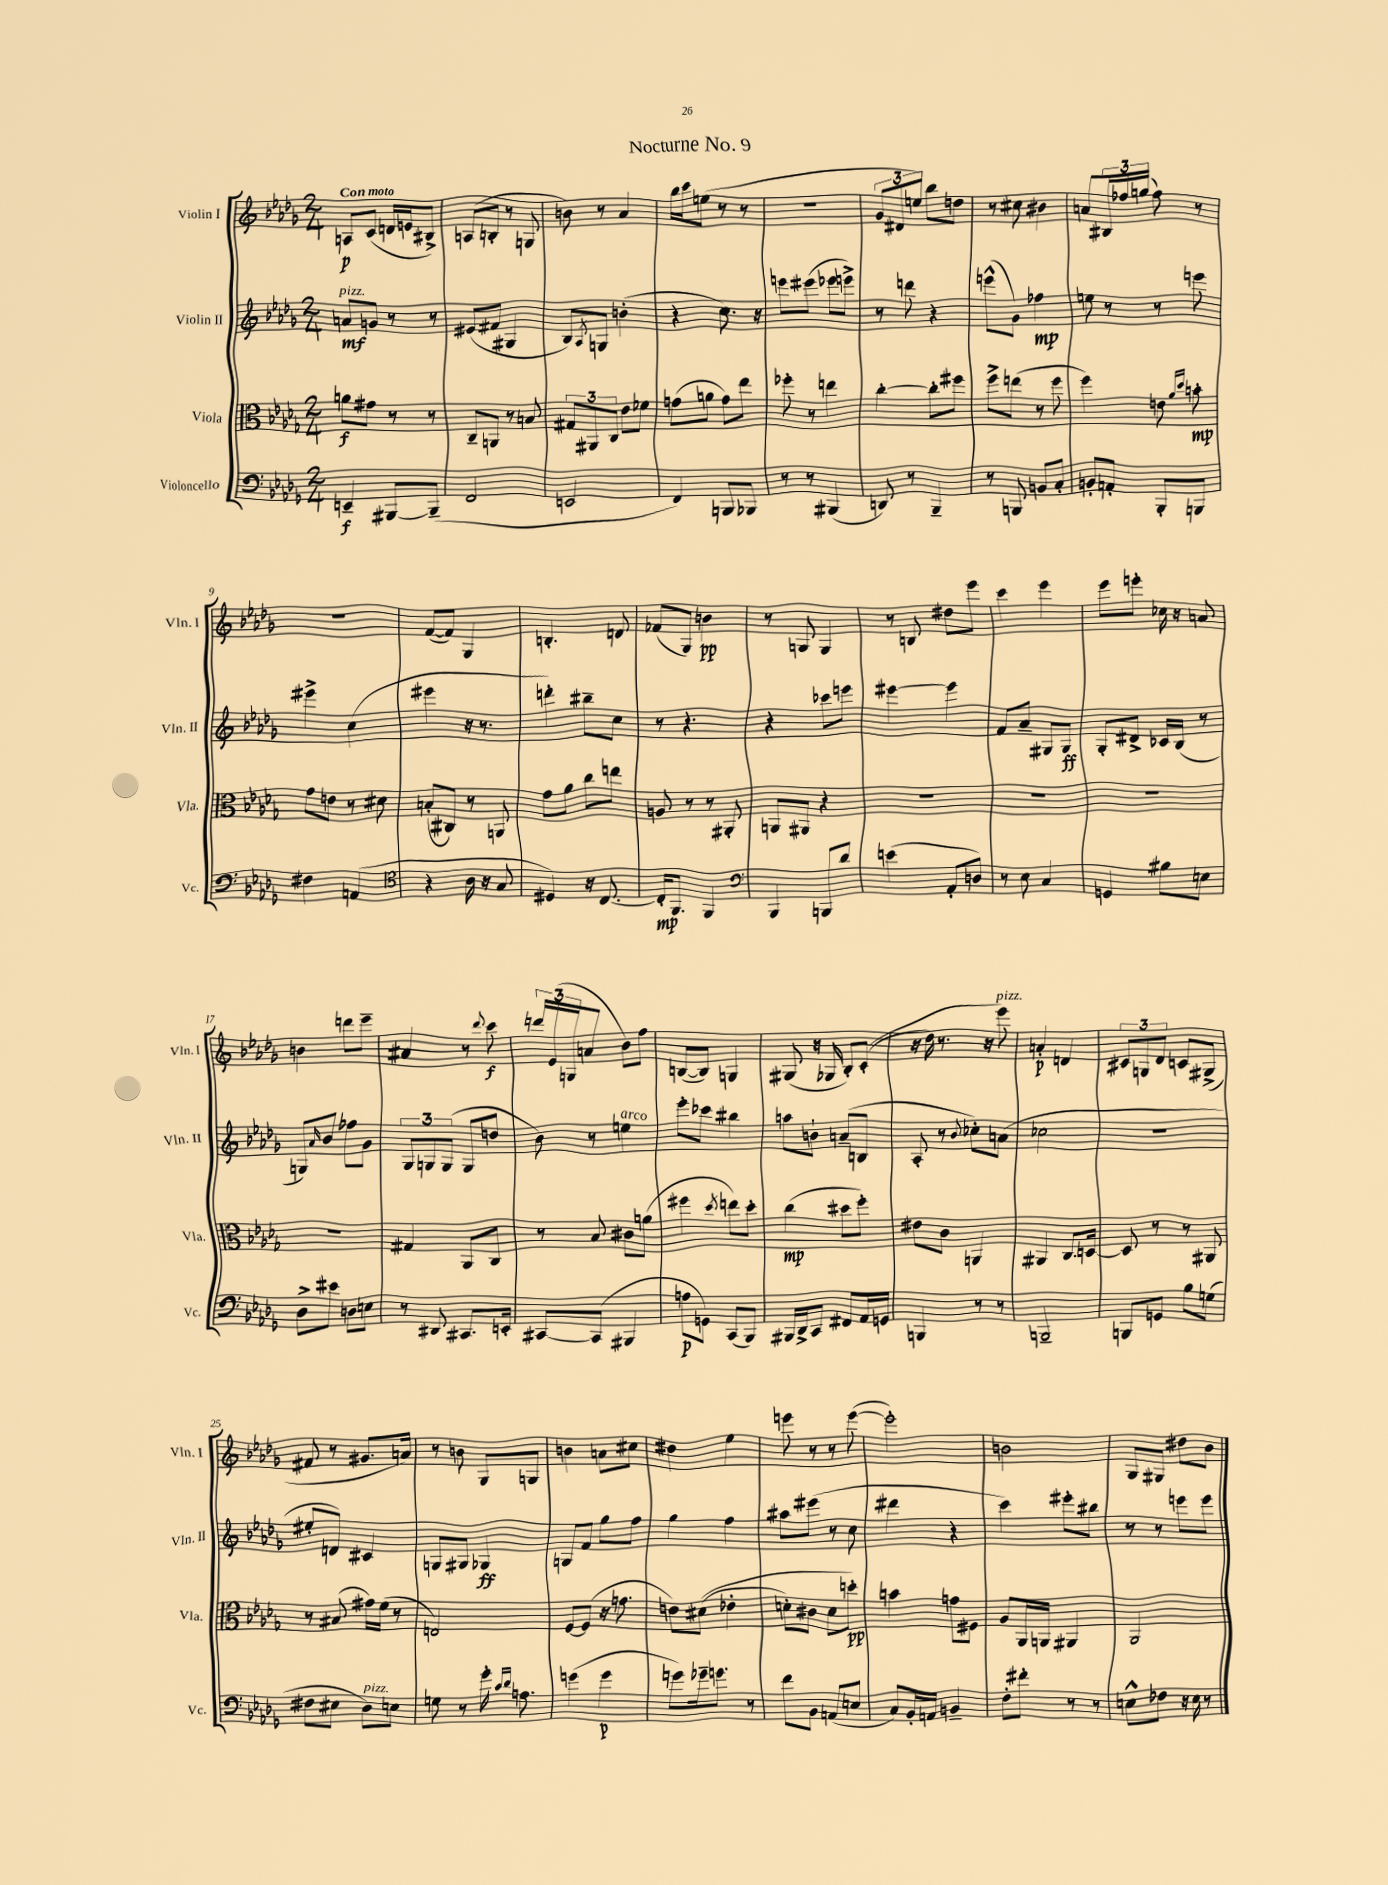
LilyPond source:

\header { title = "Nocturne No. 9" }
<<
\new StaffGroup <<
\new Staff = "s0" \with { instrumentName = "Violin I" shortInstrumentName = "Vln. I" } {
    \clef treble \key des \major \numericTimeSignature \time 2/4 \tempo "Con moto"
    a8\p c'8( d'16 e'16 bis8->) |
    a8( b8-. r8 g8 |
    b'8) r8 aes'4 |
    bes''16 c'''16 e''8( r8 r8 |
    r2 |
    \tuplet 3/2 { ges'8 dis'8 e''8) } bes''8 d''8 |
    r8 cis''8 bis'4 |
    a'8 \tuplet 3/2 { bis16 fes''16 g''16( } fes''8) r8 |
    r2 |
    f'8~( f'8) ges4 |
    b4.-. d'8 |
    fes'8( ges8) b'4\pp |
    r8 g8 g4 |
    r8 b8 dis''8 ees'''8 |
    c'''4 ees'''4 |
    ees'''8 e'''8-. ces''16 r16 a'8 |
    b'4 d'''8 ees'''8-- |
    ais'4 r8 \appoggiatura { des'''8 } c'''8\f |
    \tuplet 3/2 { d'''16 ees'16( g16 } a'8 bes'8) f''8 |
    b8~( b8) g4 |
    gis8( r16 ges16 bes8-.) c'8-.(\( |
    r16 des''16) r8. r16 ees'''8^\markup { \italic "pizz." }\) |
    a'4-.\p d'4 |
    \tuplet 3/2 { cis'8 g8 des'8 } c'8 gis8->( |
    fis'8 r8 gis'8. a'16) |
    r8 b'8 ges8 g8 |
    b'4 a'8 cis''8 |
    dis''4 ees''4 |
    e'''8 r8 r8 e'''8~( |
    e'''2-.) |
    b'2 |
    ges8 gis8 dis''8 bes'8 \bar "|." |
}
\new Staff = "s1" \with { instrumentName = "Violin II" shortInstrumentName = "Vln. II" } {
    \clef treble \key des \major \numericTimeSignature \time 2/4
    a'8\mf^\markup { \italic "pizz." } g'8 r8 r8 |
    eis'8( fis'8 gis4 |
    bes8) \acciaccatura { aes8 } g8 b'4-.( |
    r4 c''8.) r16 |
    e'''8 eis'''8( ees'''8 e'''8->) |
    r8 d'''8 r4 |
    e'''8-^( ges'8) fes''4\mp |
    e''8 r8 r8 e'''8 |
    eis'''4-> c''4( |
    eis'''4 r16 r8. |
    d'''4-.) bis''8-- c''8 |
    r8 r4. |
    r4 ces'''8 e'''8 |
    eis'''4~ eis'''4 |
    f'8 aes'8-- gis8 gis8\ff |
    ges8-. dis'8-> ces'16 bes16( r8 |
    g8) \grace { aes'16 } bes'8 fes''8 ges'8 |
    \tuplet 3/2 { ges8 g8 g8( } g8 d''8 |
    bes'8) r8 e''4^\markup { \italic "arco" } |
    ees'''8-. ces'''8 bis''4 |
    a''8 b'8-! a'8--( b8 |
    aes8-. r8 \appoggiatura { bes'8 } ces''8-.) a'8( |
    ces''2 |
    r2 |
    eis''8-. d'8) cis'4 |
    g8 gis8 ges4\ff |
    g8 f'8 ges''8 f''8 |
    ges''4 f''4 |
    ais''8 eis'''8( r8 c''8 |
    dis'''4 r4 |
    c'''4) eis'''8-. bis''8 |
    r8 r8 e'''8 e'''8 \bar "|." |
}
\new Staff = "s2" \with { instrumentName = "Viola" shortInstrumentName = "Vla." } {
    \clef alto \key des \major \numericTimeSignature \time 2/4
    a'8\f gis'8 r8 r8 |
    c8-- a,8 r8 b8 |
    \tuplet 3/2 { gis8 ais,8 c8 } ees'8 fes'8 |
    g'8( a'8 g'8) ees''8 |
    fes''8-. r8 e''4 |
    c''4~-. c''8-. fis''8 |
    f''8-> e''8( r8 f''8 |
    f''4) e'8 \grace { aes'16 des''16 } b'8-.\mp |
    ges'8 e'8 r8 dis'8 |
    b8-.( cis8) r8 a,8 |
    ges'8 aes'8 c''8 e''8 |
    a8 r8 r8 ais,8-. |
    a,8 ais,8 r4 |
    R2 |
    R2 |
    R2 |
    R2 |
    gis4 aes,8 c8 |
    r8 bes8 cis'8 a'8( |
    fis''4 \acciaccatura { des''8 } e''8) des''8-. |
    c''4\mp( dis''8 f''8-.) |
    eis'8 c'8 a,4 |
    ais,4 c8. d16~ |
    d8 r8 r8 ais,8 |
    r8 bis8( gis'16) f'16( r8 |
    e2) |
    f8~ f8( r16 g'8. |
    e'8) dis'8(\( ees'4-. |
    d'8-.) cis'8 d'8 d''8-.\pp\) |
    b'4 g'8 fis8 |
    aes8 aes,16 a,16 ais,4 |
    aes,2 \bar "|." |
}
\new Staff = "s3" \with { instrumentName = "Violoncello" shortInstrumentName = "Vc." } {
    \clef bass \key des \major \numericTimeSignature \time 2/4
    e,4--\f bis,,8~ bis,,8--( |
    f,2 |
    e,2 |
    f,4) b,,8 bes,,8 |
    r8 r8 bis,,4( |
    d,8) r8 bes,,4-- |
    r8 b,,8 b,8 c8-. |
    b,8-. a,8-. bes,,8-. b,,8 |
    fis4 a,4( |
    \clef tenor r4 aes16 r16 ges8 |
    dis4) r16 c8.~ |
    c16-.\mp f,8. f,4 |
    \clef bass bes,,4 b,,8 des'8 |
    e'4( aes,8-. d8) |
    r8 ees8 c4 |
    g,4 bis8 e8 |
    des8-> eis'8 d8 e8 |
    r8 dis,8 cis,8. e,16-. |
    cis,8~ cis,8( bis,,4 |
    a8\p g,8) c,8( bes,,8) |
    bis,,16 des,16-> c,8 fis,8 aes,16 g,16 |
    b,,4 r8 r8 |
    b,,2-- |
    b,,8 g,8 bes8 g8( |
    fis8 eis8 des8^\markup { \italic "pizz." }) e8 |
    g8 r8 ges'16-. \grace { c'16 des'16 } a8. |
    g'4( g'4\p |
    g'8) ges'16-- g'8. r8 |
    f'8 bes,8 a,8( e8 |
    c8) bes,16-. a,16 b,4-- |
    f8-. fis'8-. r8 r8 |
    e8-^ fes8 r16 e16 r8 \bar "|." |
}
>>
>>
